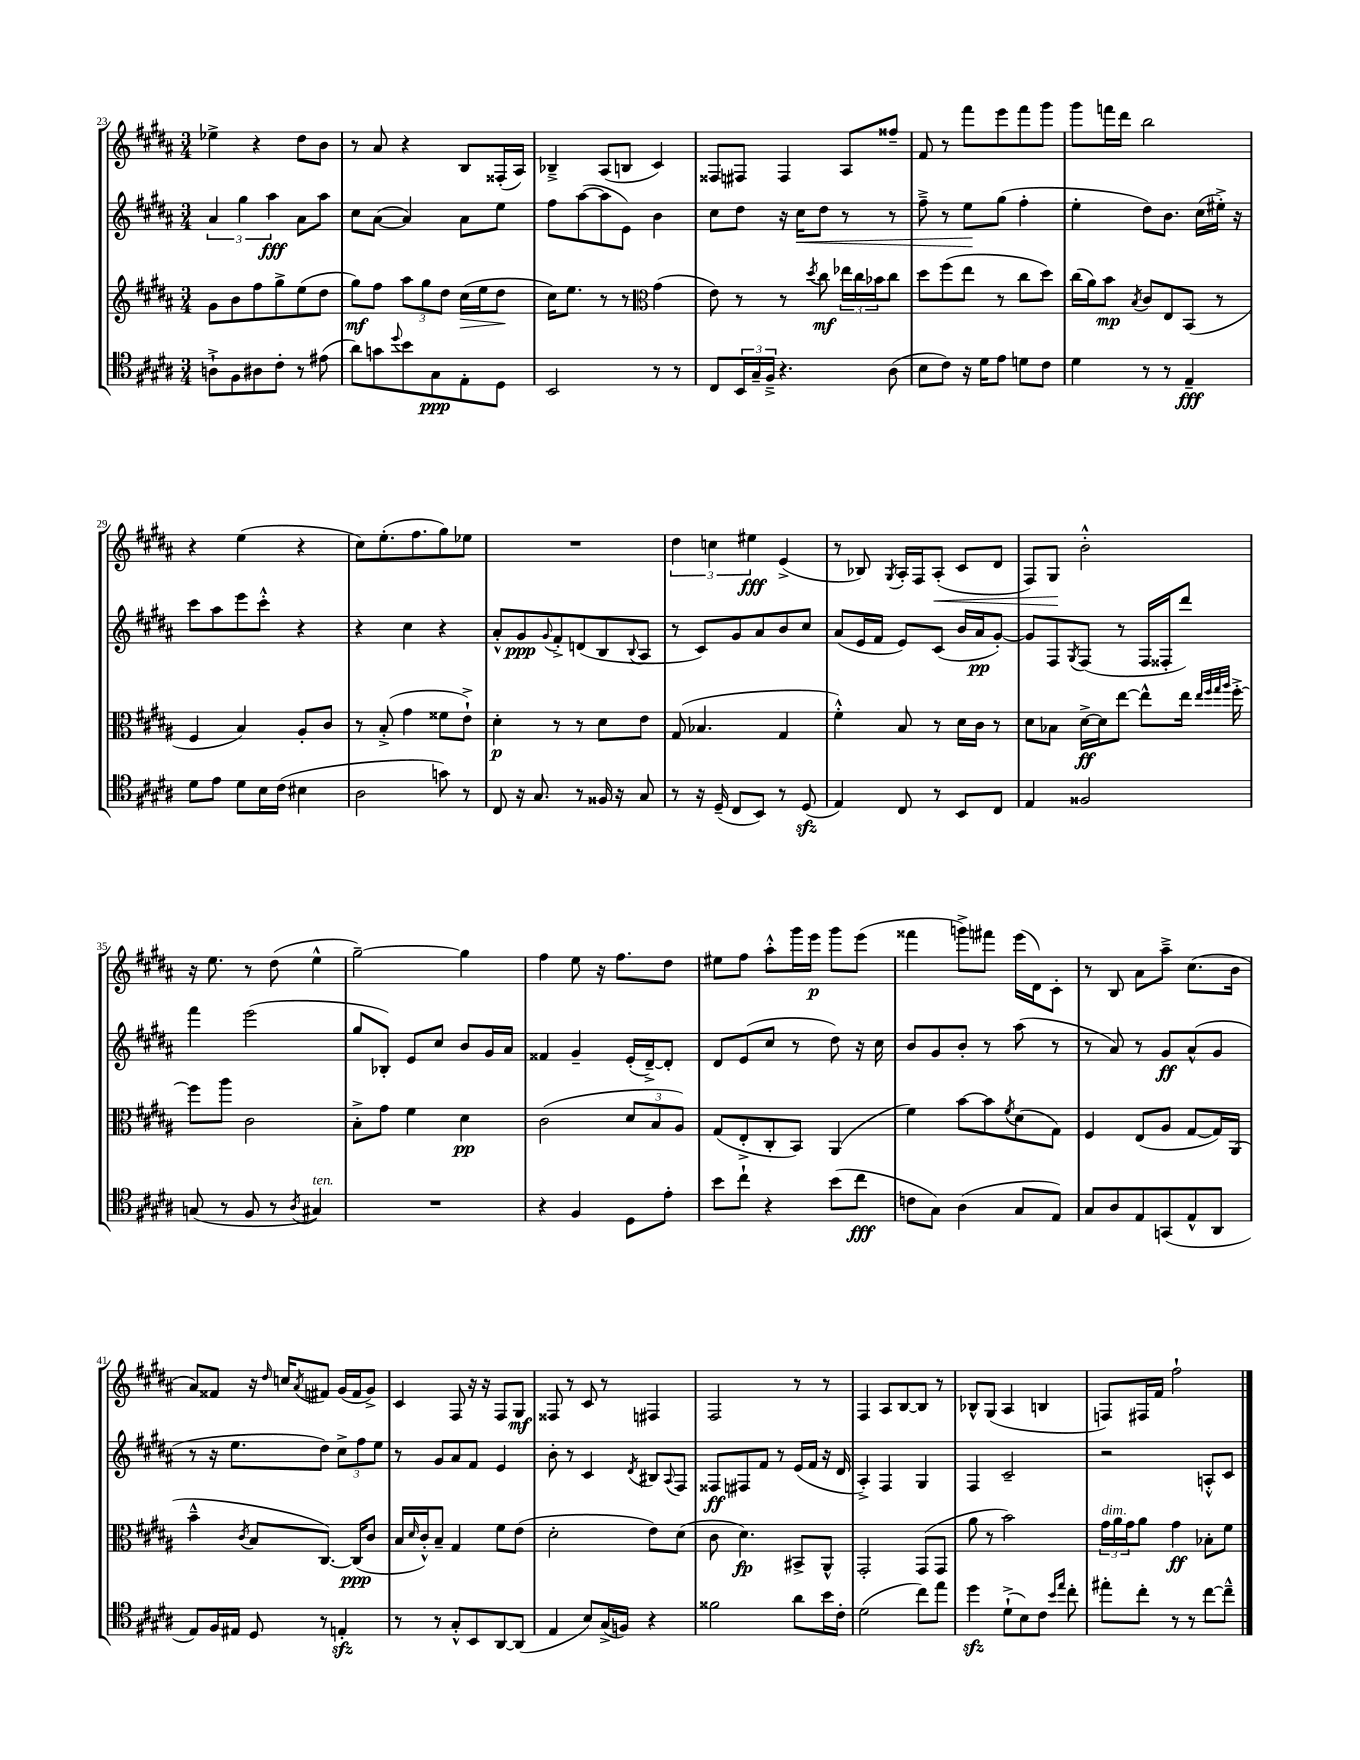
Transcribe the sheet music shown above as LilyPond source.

<<
\new StaffGroup <<
\new Staff = "s0" {
    \clef treble \key b \major \numericTimeSignature \time 3/4
    ees''4-> r4 dis''8 b'8 |
    r8 ais'8 r4 b8 fisis16-.( ais16) |
    bes4---> ais8( b8 cis'4) |
    fisis8 fis8 fis4 ais8 fisis''8-- |
    fis'8 r8 fis'''8 e'''8 fis'''8 gis'''8 |
    gis'''8 f'''16 dis'''16 b''2 |
    r4 e''4( r4 |
    cis''8) e''8.-.( fis''8. gis''8) ees''8 |
    R2. |
    \tuplet 3/2 { dis''4 c''4 eis''4\fff } e'4->( |
    r8 bes8) \acciaccatura { gis8 } ais16-. fis16 ais8-.\<( cis'8 dis'8 |
    fis8) gis8\! b'2-.-^ |
    r16 e''8. r8 dis''8( e''4-^ |
    gis''2~--) gis''4 |
    fis''4 e''8 r16 fis''8. dis''8 |
    eis''8 fis''8 ais''8-.-^ gis'''16 e'''16\p gis'''8 e'''8( |
    fisis'''4 g'''8->) fis'''8 e'''16( dis'16) cis'8-. |
    r8 b8 ais'8 ais''8---> cis''8.( b'16 |
    ais'8) fisis'8 r16 \grace { dis''16 } c''16 \acciaccatura { ais'8 } fis'8 gis'16( fis'16 gis'8->) |
    cis'4 fis8 r16 r16 fis8 gis8\mf |
    fisis8 r8 cis'8 r8 fis4 |
    fis2 r8 r8 |
    fis4 ais8 b8~ b8 r8 |
    bes8-^ gis8( ais4 b4 |
    f8) fis16 fis'16 fis''2-! \bar "|." |
}
\new Staff = "s1" {
    \clef treble \key b \major \numericTimeSignature \time 3/4
    \tuplet 3/2 { ais'4 gis''4 ais''4\fff } ais'8 ais''8 |
    cis''8 ais'8~( ais'4) ais'8 e''8 |
    fis''8 ais''8~( ais''8 e'8) b'4 |
    cis''8 dis''8 r16 cis''16\< dis''8 r8 r8 |
    fis''8---> r8 e''8\! gis''8( fis''4-. |
    e''4-. dis''8) b'8. cis''16( eis''16-.->) r16 |
    cis'''8 ais''8 e'''8 cis'''8-.-^ r4 |
    r4 cis''4 r4 |
    ais'8-.-^ gis'8\ppp \appoggiatura { gis'8 } fis'8-.-> d'8( b8 \appoggiatura { b8 } ais8 |
    r8 cis'8) gis'8 ais'8 b'8 cis''8 |
    ais'8( e'16 fis'16 e'8) cis'8( b'16 ais'16\pp gis'8~-.) |
    gis'8 fis8 \acciaccatura { gis8 } fis8( r8 fis16 fisis16-. dis'''8) |
    fis'''4 e'''2( |
    gis''8 bes8-.) e'8 cis''8 b'8 gis'16 ais'16 |
    fisis'4 gis'4-- e'16-.( dis'16~--->) dis'8-. |
    dis'8 e'8( cis''8 r8 dis''8) r16 cis''16 |
    b'8 gis'8 b'8-. r8 ais''8( r8 |
    r8 ais'8) r8 gis'8\ff ais'8-^( gis'8 |
    r8 r16 e''8. dis''8) \tuplet 3/2 { cis''8-> fis''8 e''8 } |
    r8 gis'8 ais'8 fis'8 e'4 |
    b'8-. r8 cis'4 \acciaccatura { dis'8 } bis8 \appoggiatura { ais8 } fis8 |
    fisis8\ff fis8 fis'8 r8 e'16( fis'16 r16 dis'16 |
    ais4-.->) fis4 gis4 |
    fis4 cis'2-- |
    r2 a8-.-^ cis'8 \bar "|." |
}
\new Staff = "s2" {
    \clef treble \key b \major \numericTimeSignature \time 3/4
    gis'8 b'8 fis''8 gis''8-> e''8( dis''8 |
    gis''8\mf) fis''8 \tuplet 3/2 { ais''8 gis''8 dis''8 } cis''16\>( e''16 dis''8\! |
    cis''16) e''8. r8 r8 \clef alto gis'4( |
    e'8) r8 r8 \acciaccatura { dis''8 } cis''8\mf \tuplet 3/2 { ees''16 cis''16 bes'16 } cis''8 |
    dis''8 fis''8( e''8 r8 cis''8 dis''8) |
    cis''16( ais'16) b'8\mp \acciaccatura { b8 } cis'8 e8 b,8( r8 |
    fis4 b4) ais8-. cis'8 |
    r8 b8-.->( gis'4 fisis'8 e'8-!->) |
    dis'4-.\p r8 r8 dis'8 e'8 |
    gis8( bes4. gis4 |
    fis'4-.-^) b8 r8 dis'16 cis'16 r8 |
    dis'8 bes8 dis'16~->\ff dis'16 e''8~ e''8-^ e''16 \grace { e''32 fis''32 gis''32 ais''32 } fis''16~-.-> |
    fis''8 ais''8 cis'2 |
    b8-.-> gis'8 fis'4 dis'4\pp |
    cis'2( \tuplet 3/2 { dis'8 b8 ais8) } |
    gis8( e8-.-> cis8-. b,8) ais,4( |
    fis'4) b'8~ b'8 \acciaccatura { fis'8 } dis'8( gis8) |
    fis4 e8( ais8 gis8~ gis16) ais,16( |
    b'4---^ \acciaccatura { cis'8 } b8 cis8.~) cis16\ppp( cis'8 |
    b16 \grace { dis'16 } cis'16-.-^) b8-- gis4 fis'8 e'8( |
    dis'2-. e'8) dis'8( |
    cis'8 dis'4.\fp) bis,8-> ais,8-^ |
    gis,2-. gis,8( gis,8 |
    ais'8 r8 b'2) |
    \tuplet 3/2 { gis'16^\markup { \italic "dim." } ais'16 gis'16 } ais'8 gis'4\ff bes8-. fis'8 \bar "|." |
}
\new Staff = "s3" {
    \clef tenor \key b \major \numericTimeSignature \time 3/4
    a8-!-> fis8 ais8 cis'8-. r8 eis'8( |
    ais'8) g'8 \appoggiatura { dis''8 } b'8 gis8\ppp e8-. dis8 |
    b,2 r8 r8 |
    cis8 \tuplet 3/2 { b,16 gis16-- fis16---> } r4. ais8( |
    b8 cis'8) r16 dis'16 e'8 d'8 cis'8 |
    dis'4 r8 r8 e4--\fff |
    dis'8 e'8 dis'8 b16 cis'16( bis4 |
    ais2 g'8) r8 |
    cis8 r16 gis8. r8 fisis16 r16 gis8 |
    r8 r16 dis16--( cis8 b,8) r8 dis8\sfz( |
    e4) cis8 r8 b,8 cis8 |
    e4 fisis2 |
    g8( r8 fis8 r8 \acciaccatura { ais8 } gis4^\markup { \italic "ten." }) |
    R2. |
    r4 fis4 dis8 e'8-. |
    b'8 cis''8-! r4 b'8( cis''8\fff |
    c'8 gis8) ais4( gis8 e8) |
    gis8 ais8 e8 g,8( e8-^ ais,8 |
    e8) fis16 eis16 dis8 r8 e4-.\sfz |
    r8 r8 gis8-.-^ b,8 ais,8~ ais,8( |
    e4 b8) gis16->( f16) r4 |
    fisis'2 ais'8 b'16 cis'16-. |
    dis'2( cis''8) e''8 |
    dis''4\sfz dis'8-!->( b8) cis'8 \grace { b'16 e''16 } cis''8-. |
    eis''8-. cis''8-. r8 r8 cis''8~ cis''8---^ \bar "|." |
}
>>
>>
\layout { \context { \Score currentBarNumber = #23 } }
